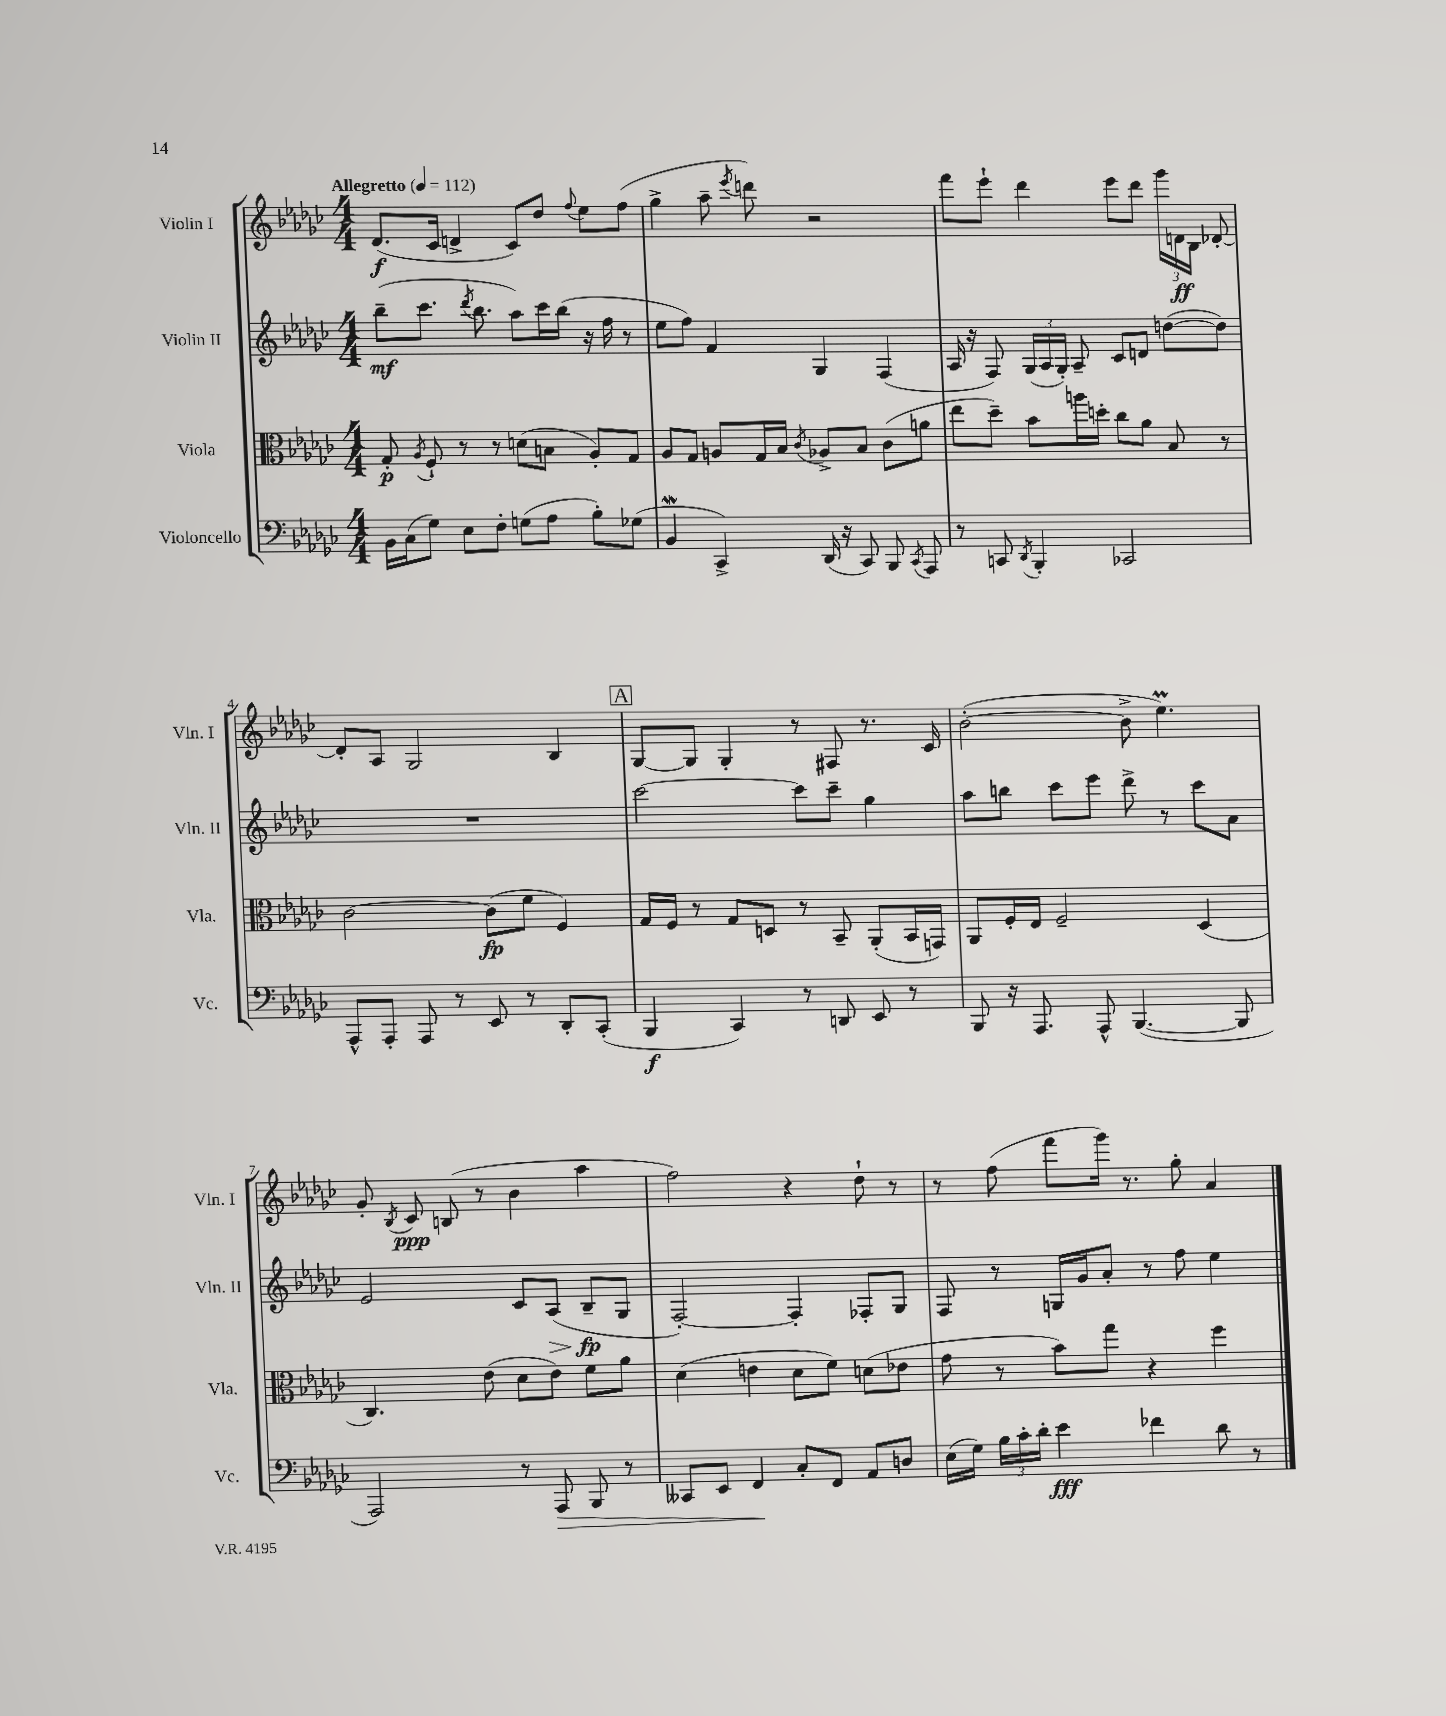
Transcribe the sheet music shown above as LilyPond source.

<<
\new StaffGroup <<
\new Staff = "s0" \with { instrumentName = "Violin I" shortInstrumentName = "Vln. I" } {
    \clef treble \key ges \major \numericTimeSignature \time 4/4 \tempo "Allegretto" 4 = 112
    \autoBeamOff des'8.[\f( ces'16] d'4-> ces'8[) des''8] \appoggiatura { f''8 } ees''8[ f''8]( |
    ges''4-> aes''8-- \acciaccatura { ees'''8 } d'''8) r2 |
    f'''8[ ees'''8]-! des'''4 ees'''8[ des'''8] \tuplet 3/2 { ges'''16[ d'16\ff bes16] } des'8~-. |
    des'8[-. aes8] ges2 bes4 |
    \mark \markup { \box "A" } ges8[~ ges8] ges4-. r8 fis8 r8. ces'16 |
    bes'2~-.( bes'8-> ees''4.\prall) |
    ges'8-. \acciaccatura { bes8 } ces'8\ppp b8( r8 bes'4 aes''4 |
    f''2) r4 des''8-! r8 |
    r8 f''8( f'''8[ ges'''16]) r8. ges''8-. aes'4 \bar "|." |
}
\new Staff = "s1" \with { instrumentName = "Violin II" shortInstrumentName = "Vln. II" } {
    \clef treble \key ges \major \numericTimeSignature \time 4/4
    \autoBeamOff bes''8[--\mf( ces'''8.] \acciaccatura { des'''8 } bes''8. aes''8[) ces'''16 bes''16]( r16 f''16 r8 |
    ees''8[ f''8]) f'4 ges4 f4( |
    aes16 r16 f8) \tuplet 3/2 { ges16[( aes16 ges16]-.) } aes8-- ces'8[ d'8] d''8[~( d''8]) |
    R1 |
    \mark \markup { \box "A" } ces'''2~ ces'''8[ ces'''8]-- ges''4 |
    aes''8[ b''8] ces'''8[ ees'''8] des'''8-> r8 ces'''8[ aes'8] |
    ees'2 ces'8[ aes8]\>( bes8[--\fp\! ges8] |
    f2~-.) f4-. fes8[-. ges8] |
    f8 r8 g16[ ges'16 aes'8]-. r8 f''8 ees''4 \bar "|." |
}
\new Staff = "s2" \with { instrumentName = "Viola" shortInstrumentName = "Vla." } {
    \clef alto \key ges \major \numericTimeSignature \time 4/4
    \autoBeamOff ges8-.\p \acciaccatura { aes8 } f8-! r8 r8 d'8[( b8] aes8[-.) ges8] |
    aes8[ ges8] a8[ ges16 bes16] \acciaccatura { ces'8 } aes8[-> bes8] ces'8[( a'8] |
    ees''8[ des''8]--) bes'8[ a''16 d''16]-. ces''8[ aes'8] bes8 r8 |
    ces'2~ ces'8[\fp( f'8] f4) |
    \mark \markup { \box "A" } ges16[ f16] r8 ges8[ d8] r8 bes,8-- aes,8[-.( bes,16 g,16]) |
    aes,8[ f16-. ees16] f2-- des4( |
    ces4.) ees'8( des'8[ ees'8]) f'8[ aes'8] |
    des'4( e'4 des'8[ f'8]) d'8[( ees'8] |
    ges'8 r8 bes'8[) ges''8] r4 f''4 \bar "|." |
}
\new Staff = "s3" \with { instrumentName = "Violoncello" shortInstrumentName = "Vc." } {
    \clef bass \key ges \major \numericTimeSignature \time 4/4
    \autoBeamOff bes,16[ ces16( ges8]) ees8[ f8]-. g8[( aes8] bes8[-.) ges8]( |
    bes,4\mordent ces,4->) des,16( r16 ces,8) bes,,8 \acciaccatura { ces,8 } aes,,8 |
    r8 c,8 \acciaccatura { des,8 } bes,,4-. ces,2 |
    aes,,8[-^ aes,,8]-. aes,,8 r8 ees,8 r8 des,8[-. ces,8]-.( |
    \mark \markup { \box "A" } bes,,4\f ces,4) r8 d,8 ees,8 r8 |
    bes,,8 r16 aes,,8. aes,,8-^ bes,,4.~( bes,,8 |
    aes,,2) r8 aes,,8\> bes,,8 r8 |
    ceses,8[ ees,8] f,4\! ces8[-. f,8] aes,8[ d8] |
    ees16[( ges16]) \tuplet 3/2 { bes16[ ces'16-. des'16]-. } ees'4\fff fes'4 des'8 r8 \bar "|." |
}
>>
>>
